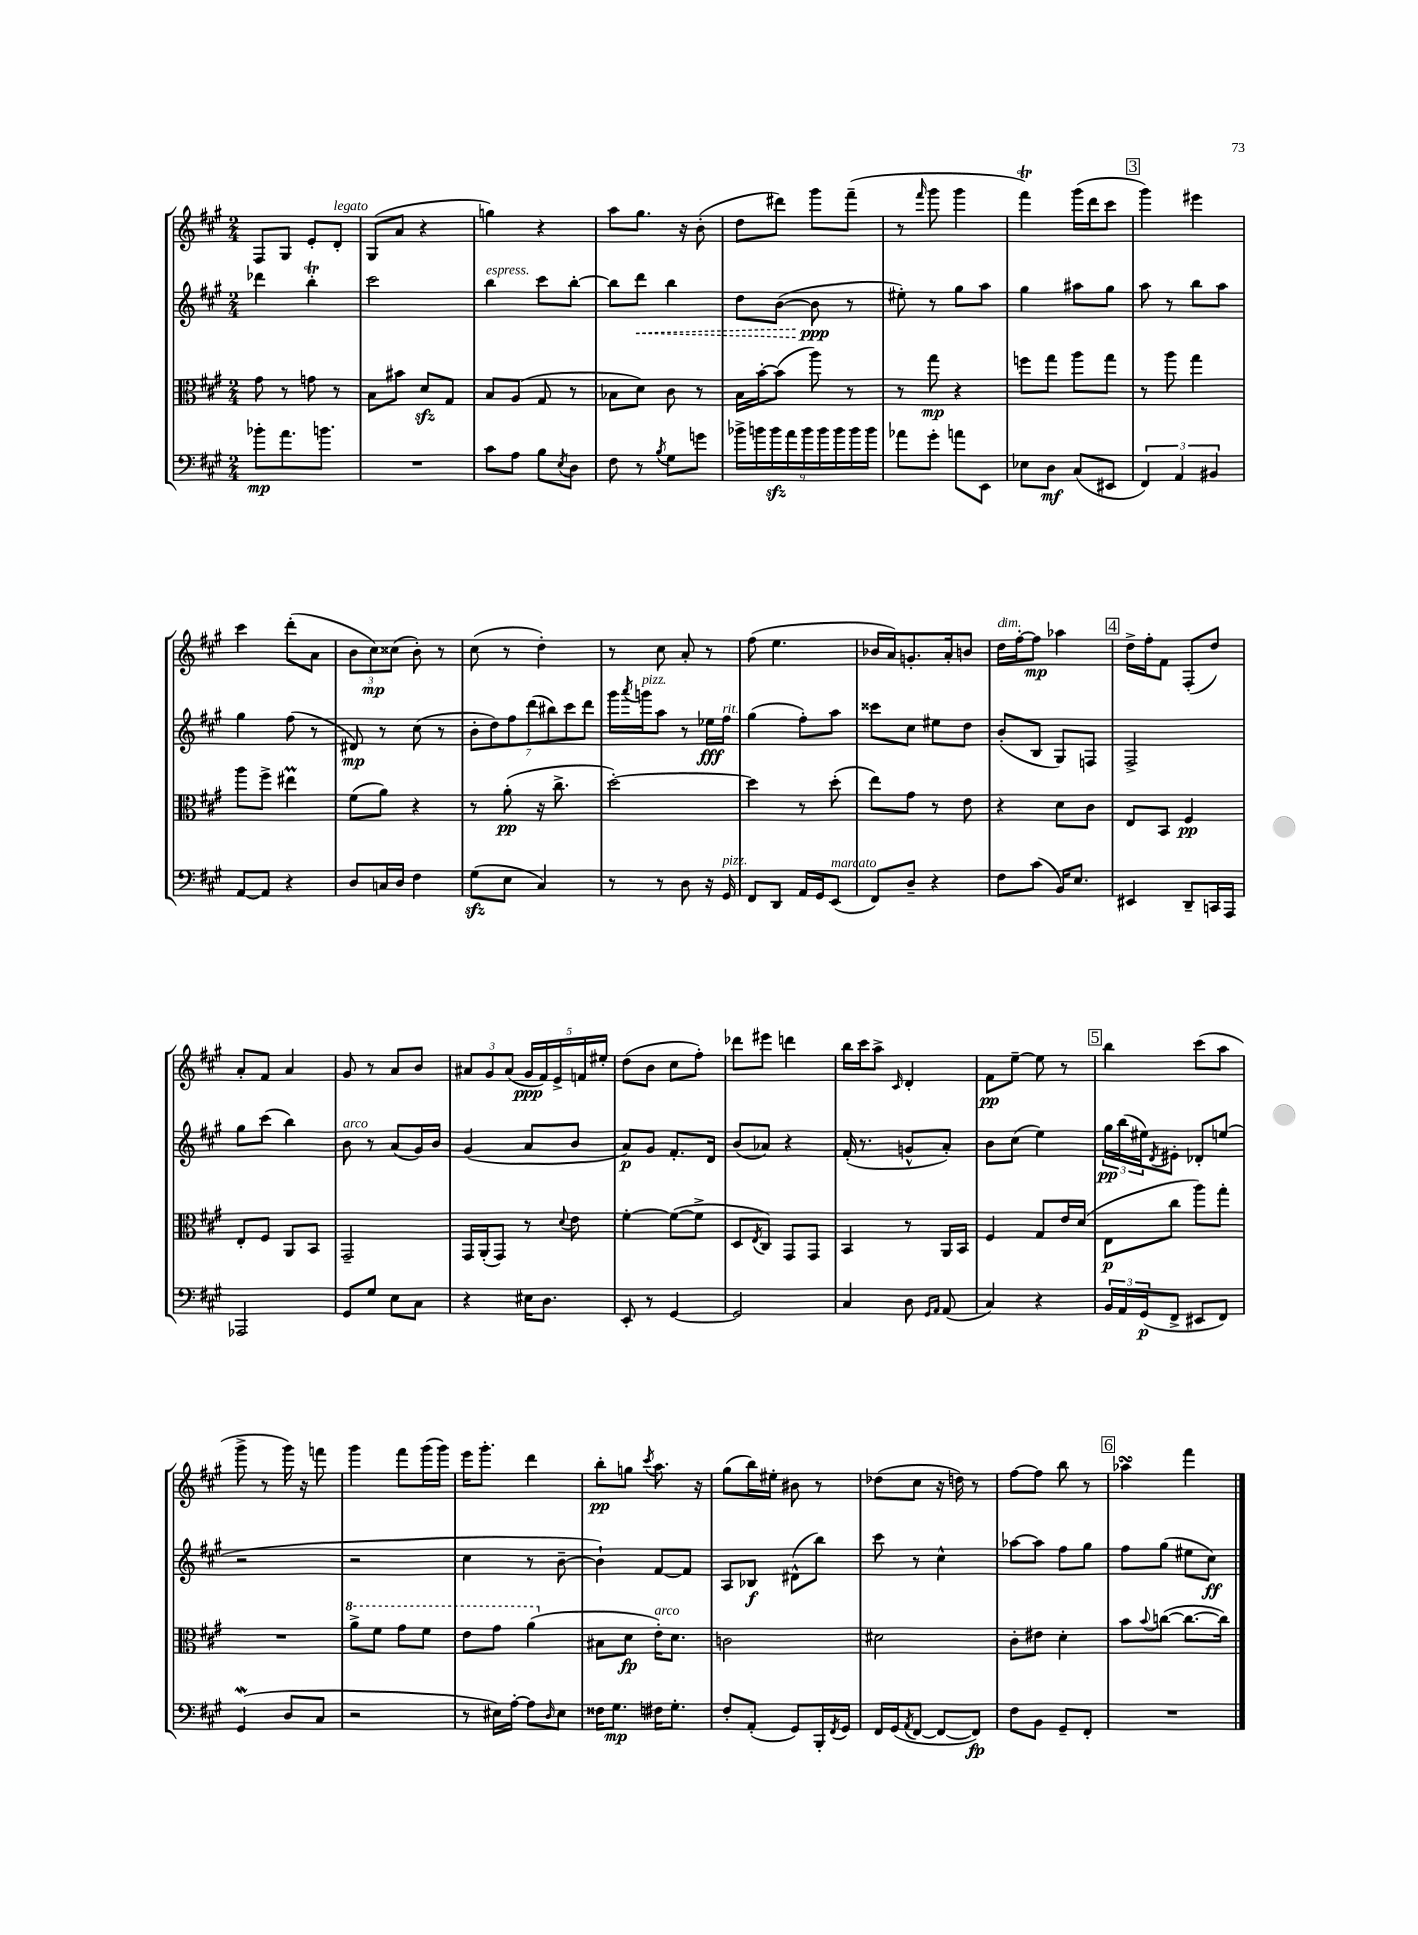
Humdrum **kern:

**kern	**dynam	**kern	**dynam	**kern	**dynam	**kern	**dynam
*part4	*part4	*part3	*part3	*part2	*part2	*part1	*part1
*staff4	*staff4	*staff3	*staff3	*staff2	*staff2	*staff1	*staff1
*clefF4	*	*clefC3	*	*clefG2	*	*clefG2	*
*k[f#c#g#]	*	*k[f#c#g#]	*	*k[f#c#g#]	*	*k[f#c#g#]	*
*M2/4	*	*M2/4	*	*M2/4	*	*M2/4	*
=106	=106	=106	=106	=106	=106	=106	=106
8b-X'\L	mp	8g#\	.	4ddd-X\	.	8F#/L	.
8.a\	.	8r	.	.	.	8G#/J	.
.	.	8gn\	.	4bbT'\	.	8e'/L	.
8.bn\J	.	.	.	.	.	.	.
!	!	!	!	!	!	!LO:TX:a:i:t=legato	!
.	.	8r	.	.	.	8d'/J	.
=107	=107	=107	=107	=107	=107	=107	=107
2r	.	8B\L	.	2ccc#\	.	(8G#/L	.
.	.	8b#X\J	.	.	.	8a/J	.
.	.	8dzz/L	.	.	.	4r	.
.	.	8G#/J	.	.	.	.	.
=108	=108	=108	=108	=108	=108	=108	=108
!	!	!	!	!LO:TX:a:i:t=espress.	!	!	!
8c#\L	.	8B/L	.	4bb\	.	4ggn\)	.
8A\J	.	(8A/J	.	.	.	.	.
8B\L	.	8G#/	.	8ccc#\L	.	4r	.
8qE/	.	.	.	.	.	.	.
8D\J	.	8r	.	[8bb'\J	.	.	.
=109	=109	=109	=109	=109	=109	=109	=109
8F#\	.	8B-X\L	.	8bb\L]	.	8aa\L	.
!	!	!	!	!	!LO:HP:b	!	!
8r	.	8d\J)	.	8ddd\J	<	8.gg#\J	.
8qB/	.	.	.	.	.	.	.
8G#\L	.	8c#\	.	4bb\	.	.	.
.	.	.	.	.	.	16r	.
8gn\J	.	8r	.	.	.	(8b'\	.
=110	=110	=110	=110	=110	=110	=110	=110
18b-X^\LL	.	16B\LL	.	8dd\L	.	8dd\L	.
18bn\	.	.	.	.	.	.	.
.	.	[16b'\J	.	.	.	.	.
18bzz\	.	.	.	.	.	.	.
.	.	(8b\J]	.	([8b\J	.	8ddd#X\J)	.
18a\	.	.	.	.	.	.	.
18b\	.	.	.	.	.	.	.
.	.	8aa\)	.	8b\]	ppp	8ggg#\L	.
18b\	.	.	.	.	.	.	.
18b\	.	.	.	.	.	.	.
.	.	8r	.	8r	[	(8fff#~\J	.
18b\	.	.	.	.	.	.	.
18b\JJ	.	.	.	.	.	.	.
=111	=111	=111	=111	=111	=111	=111	=111
8a-X\L	.	8r	.	8ee#X'\)	.	8r	.
.	.	.	.	.	.	16qqfff#/	.
8g#'\J	.	8gg#\	mp	8r	.	8ggg#\	.
8an\L	.	4r	.	8gg#\L	.	4ggg#\	.
8EE\J	.	.	.	8aa\J	.	.	.
=112	=112	=112	=112	=112	=112	=112	=112
8E-X\L	.	8ffn\L	.	4gg#\	.	4fff#T\)	.
8D\J	mf	8gg#\J	.	.	.	.	.
(8C#/L	.	8aa\L	.	8aa#X\L	.	(16ggg#\LL	.
.	.	.	.	.	.	16ddd\J	.
8EE#X/J	.	8gg#\J	.	8gg#\J	.	8ccc#\J	.
!!LO:REH:place=s1:t=3
=113	=113	=113	=113	=113	=113	=113	=113
6FF#/)	.	8r	.	8aa\	.	4ggg#\)	.
.	.	8aa\	.	8r	.	.	.
6AA/	.	.	.	.	.	.	.
.	.	4gg#\	.	8bb\L	.	4eee#X\	.
6BB#X/	.	.	.	.	.	.	.
.	.	.	.	8aa\J	.	.	.
!!LO:LB:g=z
=114	=114	=114	=114	=114	=114	=114	=114
[8AA/L	.	8aa\L	.	4gg#\	.	4ccc#\	.
8AA/J]	.	8ff#^\J	.	.	.	.	.
4r	.	4ee#Xm\	.	(8ff#\	.	(8ddd'\L	.
.	.	.	.	8r	.	8a\J	.
=115	=115	=115	=115	=115	=115	=115	=115
8D/L	.	(8f#\L	.	8d#X/)	mp	12b\L	.
.	.	.	.	.	.	12cc#\)	mp
16Cn/L	.	8a\J)	.	8r	.	.	.
.	.	.	.	.	.	(12cc##X\J	.
16D/JJ	.	.	.	.	.	.	.
4F#\	.	4r	.	(8cc#\	.	8b'\)	.
.	.	.	.	8r	.	8r	.
=116	=116	=116	=116	=116	=116	=116	=116
(8G#zz\L	.	8r	.	14b'\L	.	(8cc#\	.
.	.	.	.	14dd\)	.	.	.
8E\J	.	(8a'\	pp	.	.	8r	.
.	.	.	.	14ff#\	.	.	.
.	.	.	.	(14ddd\	.	.	.
4C#/)	.	16r	.	.	.	4dd'\)	.
.	.	.	.	14bb#X\)	.	.	.
.	.	8.cc#^\	.	.	.	.	.
.	.	.	.	14ccc#\	.	.	.
.	.	.	.	14ddd\J	.	.	.
=117	=117	=117	=117	=117	=117	=117	=117
8r	.	[2dd'\)	.	16ggg#\LL	.	8r	.
.	.	.	.	8qaaa/	.	.	.
!	!	!	!	!LO:TX:a:i:t=pizz.	!	!	!
.	.	.	.	16gggn\J	.	.	.
8r	.	.	.	8aa\J	.	8cc#\	.
8D\	.	.	.	8r	.	8a'/	.
16r	.	.	.	16ee-X\LL	fff	8r	.
!	!	!	!	!LO:TX:a:i:t=rit.	!	!	!
!LO:TX:a:i:t=pizz.	!	!	!	!	!	!	!
16GG#/	.	.	.	16ff#\JJ	.	.	.
=118	=118	=118	=118	=118	=118	=118	=118
8FF#/L	.	4dd\]	.	(4gg#\	.	(8ff#\	.
8DD/J	.	.	.	.	.	4.ee\	.
16AA/LL	.	8r	.	8ff#'\L)	.	.	.
16GG#/J	.	.	.	.	.	.	.
!LO:TX:a:i:t=marcato	!	!	!	!	!	!	!
(8EE/J	.	(8dd'\	.	8aa\J	.	.	.
=119	=119	=119	=119	=119	=119	=119	=119
8FF#/L)	.	8ee\L)	.	8ccc##X\L	.	16b-X/LL	.
.	.	.	.	.	.	16a/J)	.
8D~/J	.	8g#\J	.	8cc#\J	.	8.gn'/	.
4r	.	8r	.	8ee#X\L	.	.	.
.	.	.	.	.	.	16a'/k	.
.	.	8e\	.	8dd\J	.	8bn/J	.
=120	=120	=120	=120	=120	=120	=120	=120
!	!	!	!	!	!	!LO:TX:a:i:t=dim.	!
8F#\L	.	4r	.	(8b'/L	.	16dd\LL	.
.	.	.	.	.	.	[16ff#'\J	.
(8c#\J	.	.	.	8B/J	.	8ff#\J]	mp
16BB/KL)	.	8d\L	.	8G#/L)	.	4aa-X\	.
8.E/J	.	.	.	.	.	.	.
.	.	8c#\J	.	8Fn/J	.	.	.
!!LO:REH:place=s1:t=4
=121	=121	=121	=121	=121	=121	=121	=121
4EE#X/	.	8E/L	.	2F#^/	.	16dd^\LL	.
.	.	.	.	.	.	16ff#'\J	.
.	.	8BB/J	.	.	.	8f#\J	.
8DD~/L	.	4F#/	pp	.	.	(8F#'/L	.
16CCn/L	.	.	.	.	.	8dd/J)	.
16AAA/JJ	.	.	.	.	.	.	.
!!LO:LB:g=z
=122	=122	=122	=122	=122	=122	=122	=122
2AAA-X/	.	8E'/L	.	8gg#\L	.	8a'/L	.
.	.	8F#/J	.	(8ccc#\J	.	8f#/J	.
.	.	8AA/L	.	4bb\)	.	4a/	.
.	.	8BB/J	.	.	.	.	.
=123	=123	=123	=123	=123	=123	=123	=123
!	!	!	!	!LO:TX:a:i:t=arco	!	!	!
8GG#/L	.	2GG#~/	.	8b\	.	8g#/	.
8G#/J	.	.	.	8r	.	8r	.
8E\L	.	.	.	(8a/L	.	8a/L	.
8C#\J	.	.	.	16g#/L)	.	8b/J	.
.	.	.	.	16b/JJ	.	.	.
=124	=124	=124	=124	=124	=124	=124	=124
4r	.	16GG#/LL	.	(4g#/	.	12a#X/L	.
.	.	(16AA'/J	.	.	.	.	.
.	.	.	.	.	.	12g#/	.
.	.	8GG#/J)	.	.	.	.	.
.	.	.	.	.	.	(12a#/J	.
16E#X\KL	.	8r	.	8a/L	.	20g#/LL	ppp
.	.	.	.	.	.	20f#/)	.
8.D\J	.	.	.	.	.	.	.
.	.	.	.	.	.	20e^/	.
.	.	8qqd/	.	.	.	.	.
.	.	8e\	.	8b/J	.	.	.
.	.	.	.	.	.	20fn/	.
.	.	.	.	.	.	20ee#X'/JJ	.
=125	=125	=125	=125	=125	=125	=125	=125
8EE'/	.	[4f#'\	.	8a/L)	p	(8dd\L	.
8r	.	.	.	8g#/J	.	8b\J	.
[4GG#/	.	(8f#\L_	.	8.f#'/L	.	8cc#\L	.
.	.	8f#^\J]	.	.	.	8ff#'\J)	.
.	.	.	.	16d/Jk	.	.	.
=126	=126	=126	=126	=126	=126	=126	=126
2GG#/]	.	8D/L	.	(8b/L	.	8ddd-X\L	.
.	.	8qE/	.	.	.	.	.
.	.	8C#/J)	.	8a-X/J)	.	8eee#X\J	.
.	.	8GG#/L	.	4r	.	4dddn\	.
.	.	8GG#/J	.	.	.	.	.
=127	=127	=127	=127	=127	=127	=127	=127
4C#/	.	4BB/	.	(16f#'/	.	16bb\LL	.
.	.	.	.	8.r	.	16ccc#\J	.
.	.	.	.	.	.	8aa^\J	.
.	.	.	.	.	.	16qqc#/	.
8D\	.	8r	.	8gn^^/L	.	4d'/	.
16qqGG#/LL	.	.	.	.	.	.	.
16qqAA/JJ	.	.	.	.	.	.	.
(8AA/	.	16AA/LL	.	8a'/J)	.	.	.
.	.	16BB/JJ	.	.	.	.	.
=128	=128	=128	=128	=128	=128	=128	=128
4C#/)	.	4F#/	.	8b\L	.	8f#\L	pp
.	.	.	.	(8cc#\J	.	[8ee~\J	.
4r	.	8G#/L	.	4ee\)	.	8ee\]	.
.	.	16e/L	.	.	.	8r	.
.	.	(16d/JJ	.	.	.	.	.
!!LO:REH:place=s1:t=5
=129	=129	=129	=129	=129	=129	=129	=129
24BB/LL	.	8E\L	p	24gg#\LL	pp	4bb\	.
24AA/	.	.	.	(24bb\	.	.	.
(24GG#/J	p	.	.	24ee#X\J)	.	.	.
.	.	.	.	8qd/	.	.	.
8FF#^/J	.	8cc#\J	.	8e#X'\J	.	.	.
8EE#X/L	.	8aa\L)	.	8d-X'/L	.	(8ccc#\L	.
8FF#/J)	.	8gg#'\J	.	(8een/J	.	8aa\J	.
!!LO:LB:g=z
=130	=130	=130	=130	=130	=130	=130	=130
(4GG#W/	.	2r	.	2r	.	8ggg#^\	.
.	.	.	.	.	.	8r	.
8D/L	.	.	.	.	.	16ggg#\)	.
.	.	.	.	.	.	16r	.
8C#/J	.	.	.	.	.	8fffn\	.
=131	=131	=131	=131	=131	=131	=131	=131
*	*	*8va	*	*	*	*	*
2r	.	8aa^\L	.	2r	.	4ggg#\	.
.	.	8ff#\J	.	.	.	.	.
.	.	8gg#\L	.	.	.	8fff#\L	.
.	.	8ff#\J	.	.	.	(16ggg#\L	.
.	.	.	.	.	.	16ggg#\JJ)	.
=132	=132	=132	=132	=132	=132	=132	=132
8r	.	8ee\L	.	4cc#\	.	16eee\KL	.
.	.	.	.	.	.	8.ggg#'\J	.
16E#X\LL)	.	8gg#\J	.	.	.	.	.
[16A'\JJ	.	.	.	.	.	.	.
8A\L]	.	(4aa\	.	8r	.	4ddd\	.
16qqD/	.	.	.	.	.	.	.
8E#\J	.	.	.	[8b~\	.	.	.
=133	=133	=133	=133	=133	=133	=133	=133
*	*	*X8va	*	*	*	*	*
16F##X\KL	.	8B#X\L	.	4b`\])	.	8bb'\L	pp
8.G#\J	mp	.	.	.	.	.	.
.	.	8d\J	fp	.	.	8ggn\J	.
.	.	.	.	.	.	8qccc#/	.
!	!	!LO:TX:a:i:t=arco	!	!	!	!	!
16F#X\KL	.	16e'\KL)	.	[8f#/L	.	8.aa\	.
8.G#'\J	.	8.d\J	.	.	.	.	.
.	.	.	.	8f#/J]	.	.	.
.	.	.	.	.	.	16r	.
=134	=134	=134	=134	=134	=134	=134	=134
8F#'/L	.	2cn\	.	8A/L	.	(8gg#\L	.
(8AA'/J	.	.	.	8B-X/J	f	16bb\L)	.
.	.	.	.	.	.	16ee#X'\JJ	.
8GG#/L)	.	.	.	(8d#X^^\L	.	8b#X\	.
16BBB'/L	.	.	.	8bb\J)	.	8r	.
8qFF#/	.	.	.	.	.	.	.
16GG#/JJ	.	.	.	.	.	.	.
=135	=135	=135	=135	=135	=135	=135	=135
16FF#/LL	.	2d#X\	.	8ccc#\	.	(8dd-X\L	.
(16GG#/J	.	.	.	.	.	.	.
8qAA/	.	.	.	.	.	.	.
[8FF#/J	.	.	.	8r	.	8cc#\J	.
8FF#/L_	.	.	.	4cc#^^\	.	16r	.
.	.	.	.	.	.	16ddn\)	.
8FF#/J])	fp	.	.	.	.	8r	.
=136	=136	=136	=136	=136	=136	=136	=136
8F#\L	.	8c#'\L	.	[8aa-X\L	.	[8ff#\L	.
8BB\J	.	8e#X\J	.	8aa-\J]	.	8ff#\J]	.
8GG#~/L	.	4d'\	.	8ff#\L	.	8bb\	.
8FF#'/J	.	.	.	8gg#\J	.	8r	.
!!LO:REH:place=s1:t=6
=137	=137	=137	=137	=137	=137	=137	=137
2r	.	8b\L	.	8ff#\L	.	4aa-XsSSs\	.
.	.	8qqb/	.	.	.	.	.
.	.	([8ccn\J	.	(8gg#\J	.	.	.
.	.	8.cc\L_	.	8ee#X\L	.	4fff#\	.
.	.	.	.	8cc#\J)	ff	.	.
.	.	16cc\Jk])	.	.	.	.	.
==	==	==	==	==	==	==	==
*-	*-	*-	*-	*-	*-	*-	*-
